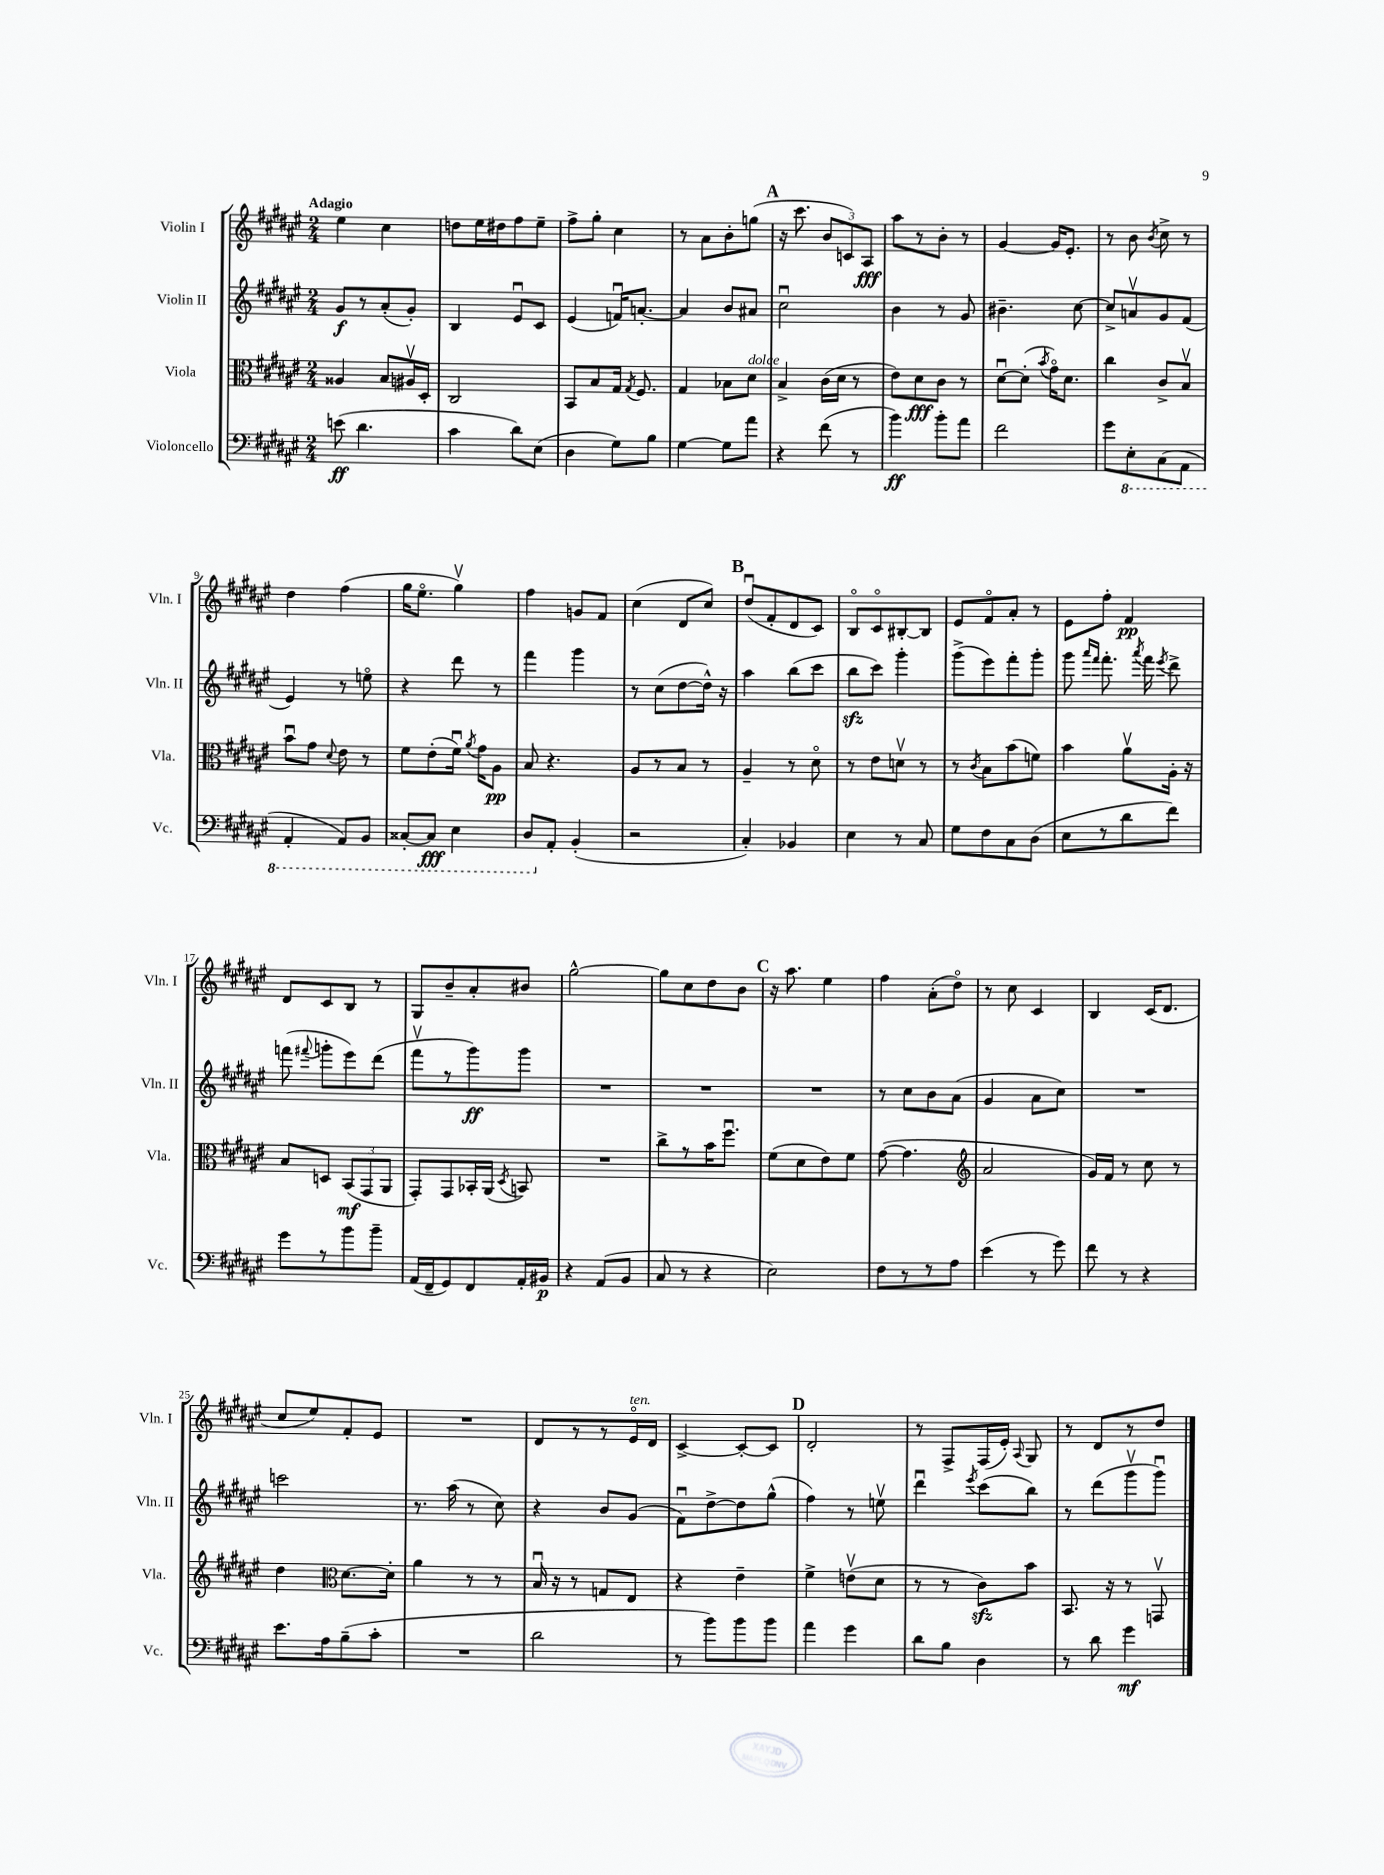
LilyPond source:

<<
\new StaffGroup <<
\new Staff = "s0" \with { instrumentName = "Violin I" shortInstrumentName = "Vln. I" } {
    \clef treble \key fis \major \numericTimeSignature \time 2/4 \tempo "Adagio"
    \autoBeamOff eis''4 cis''4 |
    d''8[ eis''16 dis''16 fis''8 eis''8]-- |
    fis''8[-> gis''8]-. cis''4 |
    r8 ais'8[ b'8-. g''8]( |
    \mark \markup { \bold "A" } r16 cis'''8. \tuplet 3/2 { b'8[ c'8) ais8]\fff } |
    ais''8[ r8 b'8]-. r8 |
    gis'4~ gis'16[ eis'8.]-. |
    r8 b'8 \acciaccatura { b'8 } cis''8-> r8 |
    dis''4 fis''4( |
    gis''16[ eis''8.]\flageolet gis''4\upbow) |
    fis''4 g'8[ fis'8] |
    cis''4( dis'8[ cis''8]) |
    \mark \markup { \bold "B" } dis''8[\downbow( fis'8-. dis'8 cis'8]) |
    b8[\flageolet cis'8\flageolet bis8~-. bis8] |
    eis'8[ fis'8\flageolet ais'8]-. r8 |
    eis'8[ fis''8]-. fis'4\pp |
    dis'8[ cis'8 b8] r8 |
    gis8[ b'8-- ais'8-. bis'8] |
    gis''2~-^ |
    gis''8[ cis''8 dis''8 b'8] |
    \mark \markup { \bold "C" } r16 ais''8. eis''4 |
    fis''4 ais'8[-.( dis''8]\flageolet) |
    r8 cis''8 cis'4 |
    b4 cis'16[( dis'8.] |
    cis''8[ eis''8) fis'8-. eis'8] |
    R2 |
    dis'8[ r8 r8 eis'16\flageolet^\markup { \italic "ten." } dis'16] |
    cis'4~-> cis'8[~-. cis'8] |
    \mark \markup { \bold "D" } dis'2-. |
    r8 fis8[-> fis16( eis'16]-.) \appoggiatura { ais8 } gis8 |
    r8 dis'8[ r8 dis''8] \bar "|." |
}
\new Staff = "s1" \with { instrumentName = "Violin II" shortInstrumentName = "Vln. II" } {
    \clef treble \key fis \major \numericTimeSignature \time 2/4
    \autoBeamOff gis'8[\f r8 ais'8-.( gis'8]-.) |
    b4 eis'8[\downbow cis'8] |
    eis'4( f'16[\downbow) a'8.]~-. |
    a'4 b'8[ ais'8] |
    \mark \markup { \bold "A" } cis''2\downbow |
    b'4 r8 gis'8 |
    bis'4.-- cis''8~ |
    cis''8[-> a'8\upbow gis'8 fis'8]( |
    eis'4) r8 e''8\flageolet |
    r4 dis'''8 r8 |
    fis'''4 gis'''4 |
    r8 cis''8[( dis''8~ dis''16]-^) r16 |
    \mark \markup { \bold "B" } ais''4 b''8[( cis'''8] |
    b''8[\sfz cis'''8]) gis'''4-. |
    gis'''8[->( eis'''8) fis'''8-. gis'''8]-. |
    gis'''8 \grace { ais'''16[ fis'''16] } fis'''8.-. \acciaccatura { ais'''8 } fis'''16 \acciaccatura { eis'''8 } dis'''8-> |
    f'''8( \appoggiatura { fis'''8 } g'''8[-. eis'''8) dis'''8]( |
    fis'''8[\upbow r8 gis'''8\ff) gis'''8] |
    R2 |
    R2 |
    \mark \markup { \bold "C" } R2 |
    r8 cis''8[ b'8 ais'8]( |
    gis'4 ais'8[ cis''8]) |
    R2 |
    c'''2 |
    r8. ais''16( r8 cis''8) |
    r4 b'8[ gis'8]( |
    fis'8[\downbow) dis''8~-> dis''8 gis''8]-^( |
    \mark \markup { \bold "D" } fis''4) r8 e''8\upbow |
    dis'''4\downbow \acciaccatura { eis'''8 } cis'''8[( b''8]) |
    r8 dis'''8[( gis'''8\upbow gis'''8]\downbow) \bar "|." |
}
\new Staff = "s2" \with { instrumentName = "Viola" shortInstrumentName = "Vla." } {
    \clef alto \key fis \major \numericTimeSignature \time 2/4
    \autoBeamOff aisis4 b8[ ais16\upbow dis16]-. |
    cis2 |
    b,8[ b8 gis16] \acciaccatura { gis8 } fis8. |
    gis4 bes8[ dis'8]^\markup { \italic "dolce" } |
    \mark \markup { \bold "A" } b4-> cis'16[( dis'16] r8 |
    eis'8[) dis'8\fff cis'8] r8 |
    dis'8[~\downbow dis'8]-.( \acciaccatura { b'8 } gis'16[\flageolet) dis'8.] |
    cis''4 cis'8[-> b8]\upbow |
    b'8[\downbow gis'8] \appoggiatura { dis'8 } eis'8 r8 |
    fis'8[ eis'8-.( fis'16]\downbow) \acciaccatura { ais'8 } gis'16[ ais8]\pp |
    b8 r4. |
    ais8[ r8 b8] r8 |
    \mark \markup { \bold "B" } ais4-- r8 dis'8\flageolet |
    r8 eis'8[ d'8]\upbow r8 |
    r8 \acciaccatura { cis'8 } b8[ b'8( f'8]) |
    b'4 ais'8[\upbow ais16]-. r16 |
    b8[ d8] \tuplet 3/2 { b,8[\mf( gis,8 ais,8] } |
    gis,8[-.) gis,8 bes,16-. ais,16]( \acciaccatura { dis8 } b,8) |
    R2 |
    cis''8[-> r8 b'16 fis''8.]\downbow |
    \mark \markup { \bold "C" } fis'8[( dis'8 eis'8) fis'8] |
    gis'8~( gis'4. |
    \clef treble ais'2 |
    gis'16[) fis'16] r8 cis''8 r8 |
    dis''4 \clef alto dis'8.[~ dis'16]-. |
    ais'4 r8 r8 |
    b16\downbow r16 r8 g8[ eis8] |
    r4 eis'4-- |
    \mark \markup { \bold "D" } fis'4-> e'8[\upbow( dis'8] |
    r8 r8 cis'8[\sfz) b'8] |
    b,8. r16 r8 g,8\upbow \bar "|." |
}
\new Staff = "s3" \with { instrumentName = "Violoncello" shortInstrumentName = "Vc." } {
    \clef bass \key fis \major \numericTimeSignature \time 2/4
    \autoBeamOff e'8\ff( dis'4. |
    cis'4 dis'8[) eis8]( |
    dis4 gis8[) b8] |
    gis4~ gis8[ ais'8] |
    \mark \markup { \bold "A" } r4 fis'8( r8 |
    b'4\ff) b'8[-. ais'8] |
    fis'2 |
    gis'8[ \ottava #-1 eis,8-. cis,8( ais,,8] |
    ais,,4-. ais,,8[) b,,8] |
    cisis,8[~-. cisis,8]\fff eis,4 |
    dis,8[ \ottava #0 ais,8]-. b,4-.( |
    r2 |
    \mark \markup { \bold "B" } cis4-.) bes,4 |
    eis4 r8 cis8 |
    gis8[ fis8 cis8 dis8]( |
    eis8[ r8 dis'8 fis'8]) |
    gis'8[ r8 b'8 b'8]-- |
    ais,16[( fis,16-- gis,8) fis,8 ais,16-. bis,16]\p |
    r4 ais,8[( b,8] |
    cis8 r8 r4 |
    \mark \markup { \bold "C" } eis2) |
    fis8[ r8 r8 ais8] |
    eis'4( r8 gis'8) |
    fis'8 r8 r4 |
    eis'8.[ ais16 b8--( cis'8]-. |
    R2 |
    dis'2 |
    r8 b'8[) b'8 b'8] |
    \mark \markup { \bold "D" } ais'4 gis'4 |
    dis'8[ b8] dis4 |
    r8 dis'8 gis'4\mf \bar "|." |
}
>>
>>
